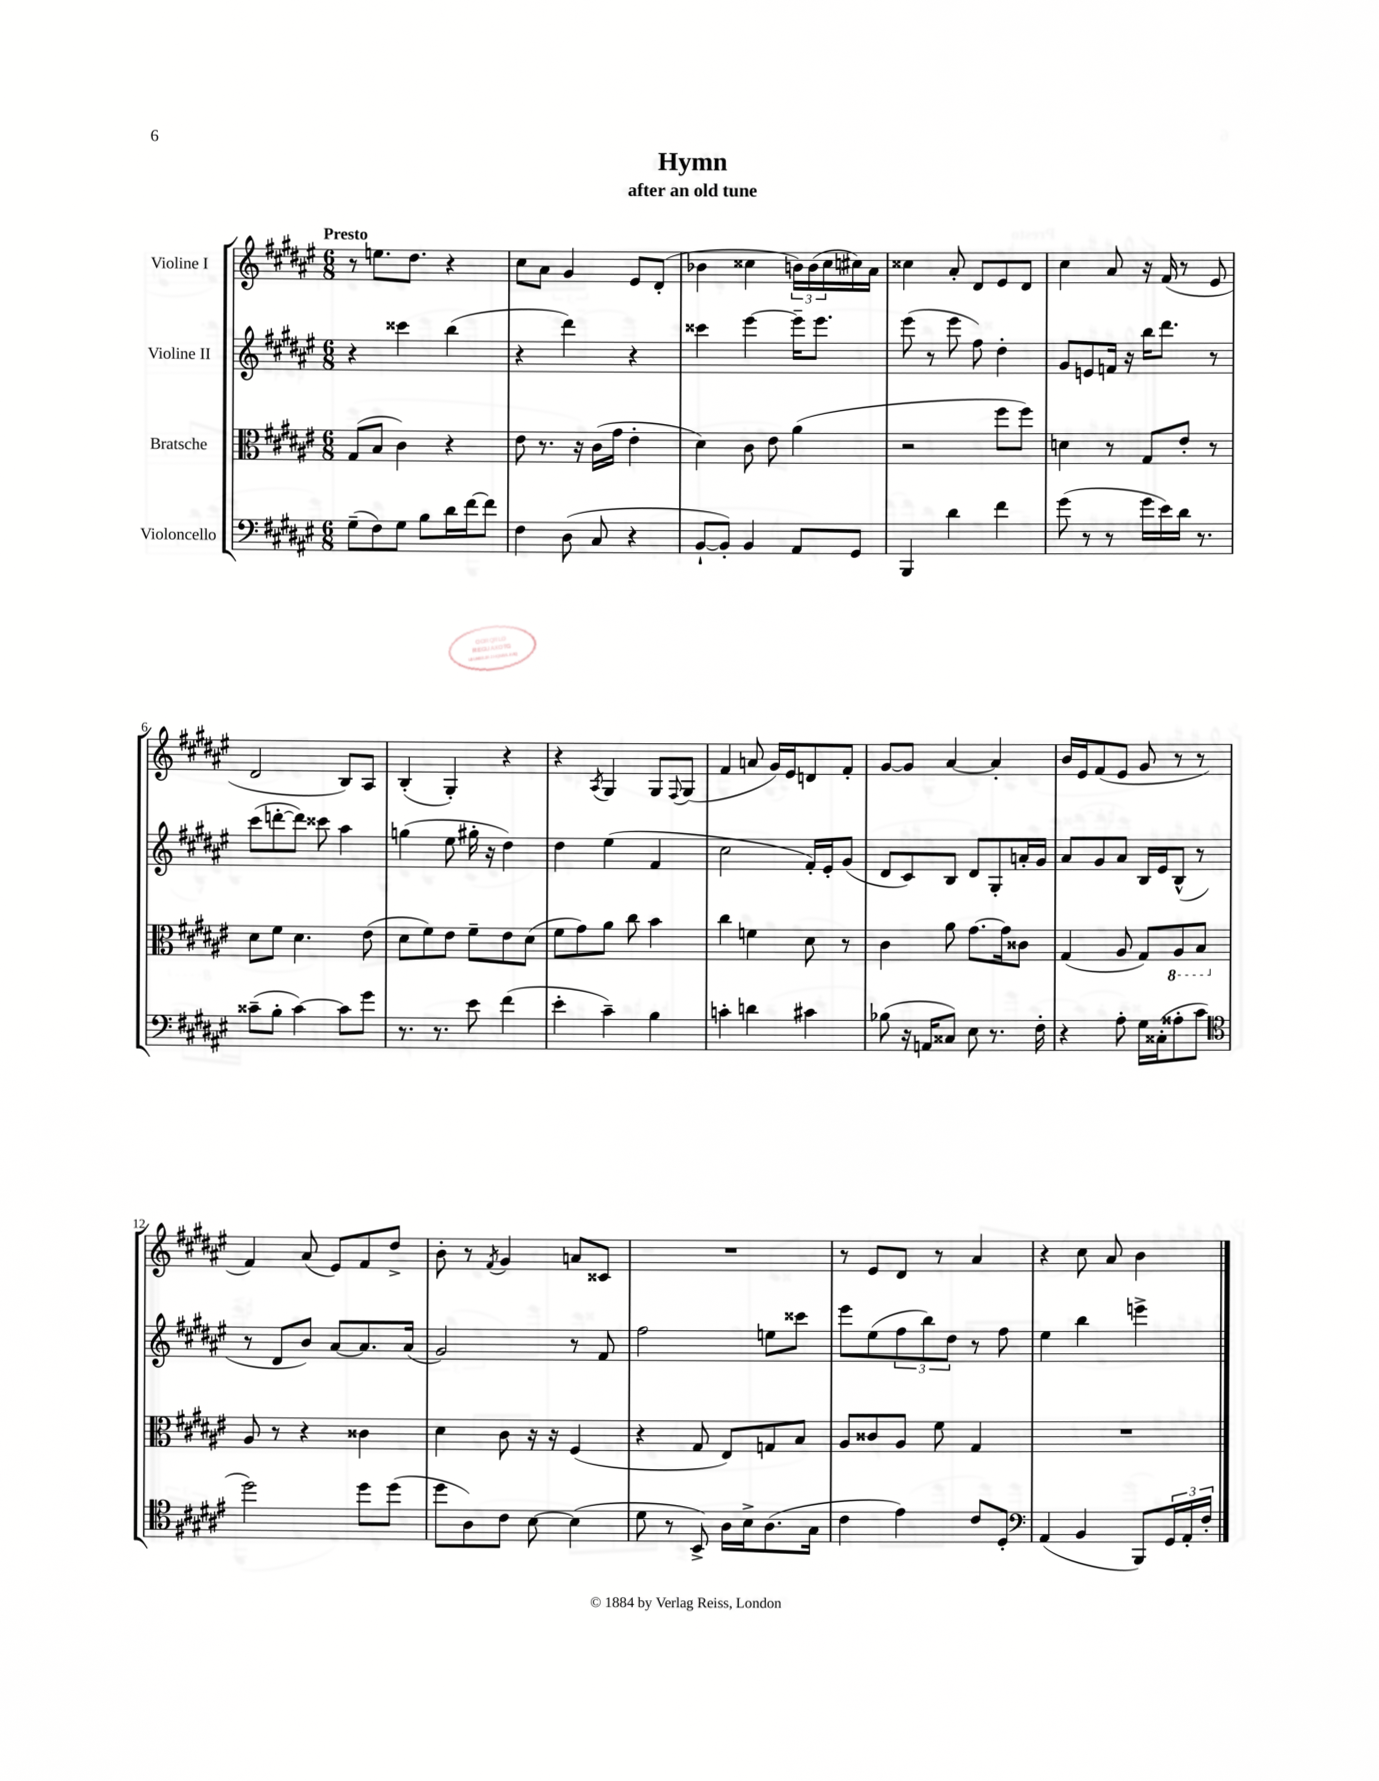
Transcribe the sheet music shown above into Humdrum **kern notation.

**kern	**kern	**kern	**kern
*part4	*part3	*part2	*part1
*staff4	*staff3	*staff2	*staff1
*I"Violoncello	*I"Bratsche	*I"Violine II	*I"Violine I
*clefF4	*clefC3	*clefG2	*clefG2
*k[f#c#g#d#a#e#]	*k[f#c#g#d#a#e#]	*k[f#c#g#d#a#e#]	*k[f#c#g#d#a#e#]
*M6/8	*M6/8	*M6/8	*M6/8
=1	=1	=1	=1
!	!	!	!LO:TX:a:B:t=Presto
(8G#~\L	(8G#/L	4r	8r
8F#\)	8B/J	.	8.een\L
8G#\J	4c#\)	4ccc##X\	.
.	.	.	8.dd#\J
8B\L	.	.	.
16d#\L	4r	(4bb\	4r
[16f#\J	.	.	.
8f#\J]	.	.	.
=2	=2	=2	=2
4F#\	8e#\	4r	8cc#\L
.	8.r	.	8a#\J
(8D#\	.	4ddd#\)	4g#/
.	16r	.	.
8C#/	(16c#\LL	.	.
.	16g#\JJ	.	.
4r	4e#'\	4r	8e#/L
.	.	.	(8d#'/J
=3	=3	=3	=3
[8BB`/L	4d#\)	4ccc##X\	4b-X\
8BB'/J])	.	.	.
4BB/	8c#\	[4eee#\	4cc##X\
.	8e#\	.	.
8AA#/L	(4a#\	16eee#~\KL]	24bn\LL)
.	.	.	(24b\
.	.	8.eee#\J	.
.	.	.	24cc##\
8GG#/J	.	.	16cc#X\)
.	.	.	16a#\JJ
=4	=4	=4	=4
4BBB/	2r	(8eee#\	4cc##X\
.	.	8r	.
4d#\	.	8eee#\	8a#'/
.	.	8ff#\)	8d#/L
4f#\	8ff#\L	4dd#'\	8e#/
.	8ff#\J)	.	8d#/J
=5	=5	=5	=5
(8g#\	4dn\	8g#/L	4cc#\
8r	.	8en/	.
8r	8r	16fn/Jk	8a#/
.	.	16r	.
16g#\LL	8G#/L	16bb\KL	16r
16e#\)	.	8.ddd#\J	(16f#/
16d#\JJ	8e#'/J	.	8r
8.r	.	.	.
.	8r	8r	8e#/
!!LO:LB:g=z
=6	=6	=6	=6
(8c##X~\L	8d#\L	(8ccc#\L	2d#/
8B'\J	8f#\J	[8dddn'\	.
[4c##\)	4.d#\	8ddd\J])	.
.	.	8ccc##X\	.
8c##\L]	.	4aa#\	8B/L)
8g#\J	(8e#\	.	8A#/J
=7	=7	=7	=7
8.r	8d#\L	(4ggn\	(4B'/
.	8f#\)	.	.
8.r	.	.	.
.	8e#\J	8ee#\	4G#'/)
8e#\	8f#~\L	16gg#X'\	.
.	.	16r	.
(4f#\	8e#\	4dd#\)	4r
.	(8d#\J	.	.
=8	=8	=8	=8
4e#'\	8f#\L	4dd#\	4r
.	8g#\)	.	.
.	.	.	8qA#/
4c#~\)	8a#\J	(4ee#\	4G#/
.	8cc#\	.	.
4B\	4b\	4f#/	8G#/L
.	.	.	8qqF#/
.	.	.	(8G#/J
=9	=9	=9	=9
4cn'\	4cc#\	2cc#\	4f#/
4dn\	4fn\	.	8an/
.	.	.	16g#/LL)
.	.	.	16e#/J
4c#X\	8d#\	16f#'/LL)	8dn/
.	.	16e#'/J	.
.	8r	(8g#/J	8f#'/J
=10	=10	=10	=10
(8B-X\	4c#\	8d#/L	[8g#/L
16r	.	8c#/)	8g#/J]
16AAn/KL	.	.	.
8C##X/J)	8a#\	8B/J	[4a#/
8E#\	[8.g#\L	8d#/L	.
8.r	.	8G#'/	4a#'/]
.	16g#\k]	.	.
.	8c##X\J	16an'/L	.
16F#'\	.	16g#/JJ	.
=11	=11	=11	=11
4r	(4G#/	8a#/L	16b/LL
.	.	.	16e#/J
.	.	8g#/	(8f#/
8A#'\	8A#/	8a#/J	8e#/J
16G#\LL	8G#/L)	16B/LL	8g#/
(16C##X'\J	.	16e#/J	.
*	*8ba	*	*
8A##X'\	8AA#/	(8B^^/J	8r
8c#\J	8BB/J	8r	8r
!!LO:LB:g=z
=12	=12	=12	=12
*clefC4	*	*	*
*	*X8ba	*	*
2dd#\)	8A#/	8r	4f#/)
.	8r	8d#/L	.
.	4r	8b/J)	(8a#/
.	.	[8a#/L	8e#/L)
8dd#\L	4c##X\	8.a#/]	8f#/
(8dd#\J	.	.	8dd#^/J
.	.	(16a#/Jk	.
=13	=13	=13	=13
8dd#\L	4d#\	2g#/)	8b'\
8A#\)	.	.	8r
.	.	.	8qf#/
8c#\J	8c#\	.	4g#/
[8B\	16r	.	.
.	16r	.	.
(4B\]	(4F#/	8r	8an/L
.	.	8f#/	8c##X/J
=14	=14	=14	=14
8d#\	4r	2ff#\	2.r
8r	.	.	.
8BB^/)	8G#/	.	.
16A#\LL	8E#/L)	.	.
16B^\J	.	.	.
(8.A#\	8Gn/	8een\L	.
.	8B/J	8ccc##X\J	.
16G#\Jk	.	.	.
=15	=15	=15	=15
4c#\	8A#/L	8eee#\L	8r
.	8c##X/	(8ee#\	8e#/L
4e#\)	8A#/J	12ff#\	8d#/J
.	.	12bb\)	.
.	8f#\	.	8r
.	.	12dd#\J	.
8c#/L	4G#/	8r	4a#/
8D#'/J	.	8ff#\	.
=16	=16	=16	=16
*clefF4	*	*	*
(4AA#/	2.r	4ee#\	4r
4BB/	.	4bb\	8cc#\
.	.	.	8a#/
8BBB/L)	.	4eeen^\	4b\
24GG#/L	.	.	.
24AA#'/	.	.	.
24F#'/JJ	.	.	.
==	==	==	==
*-	*-	*-	*-
